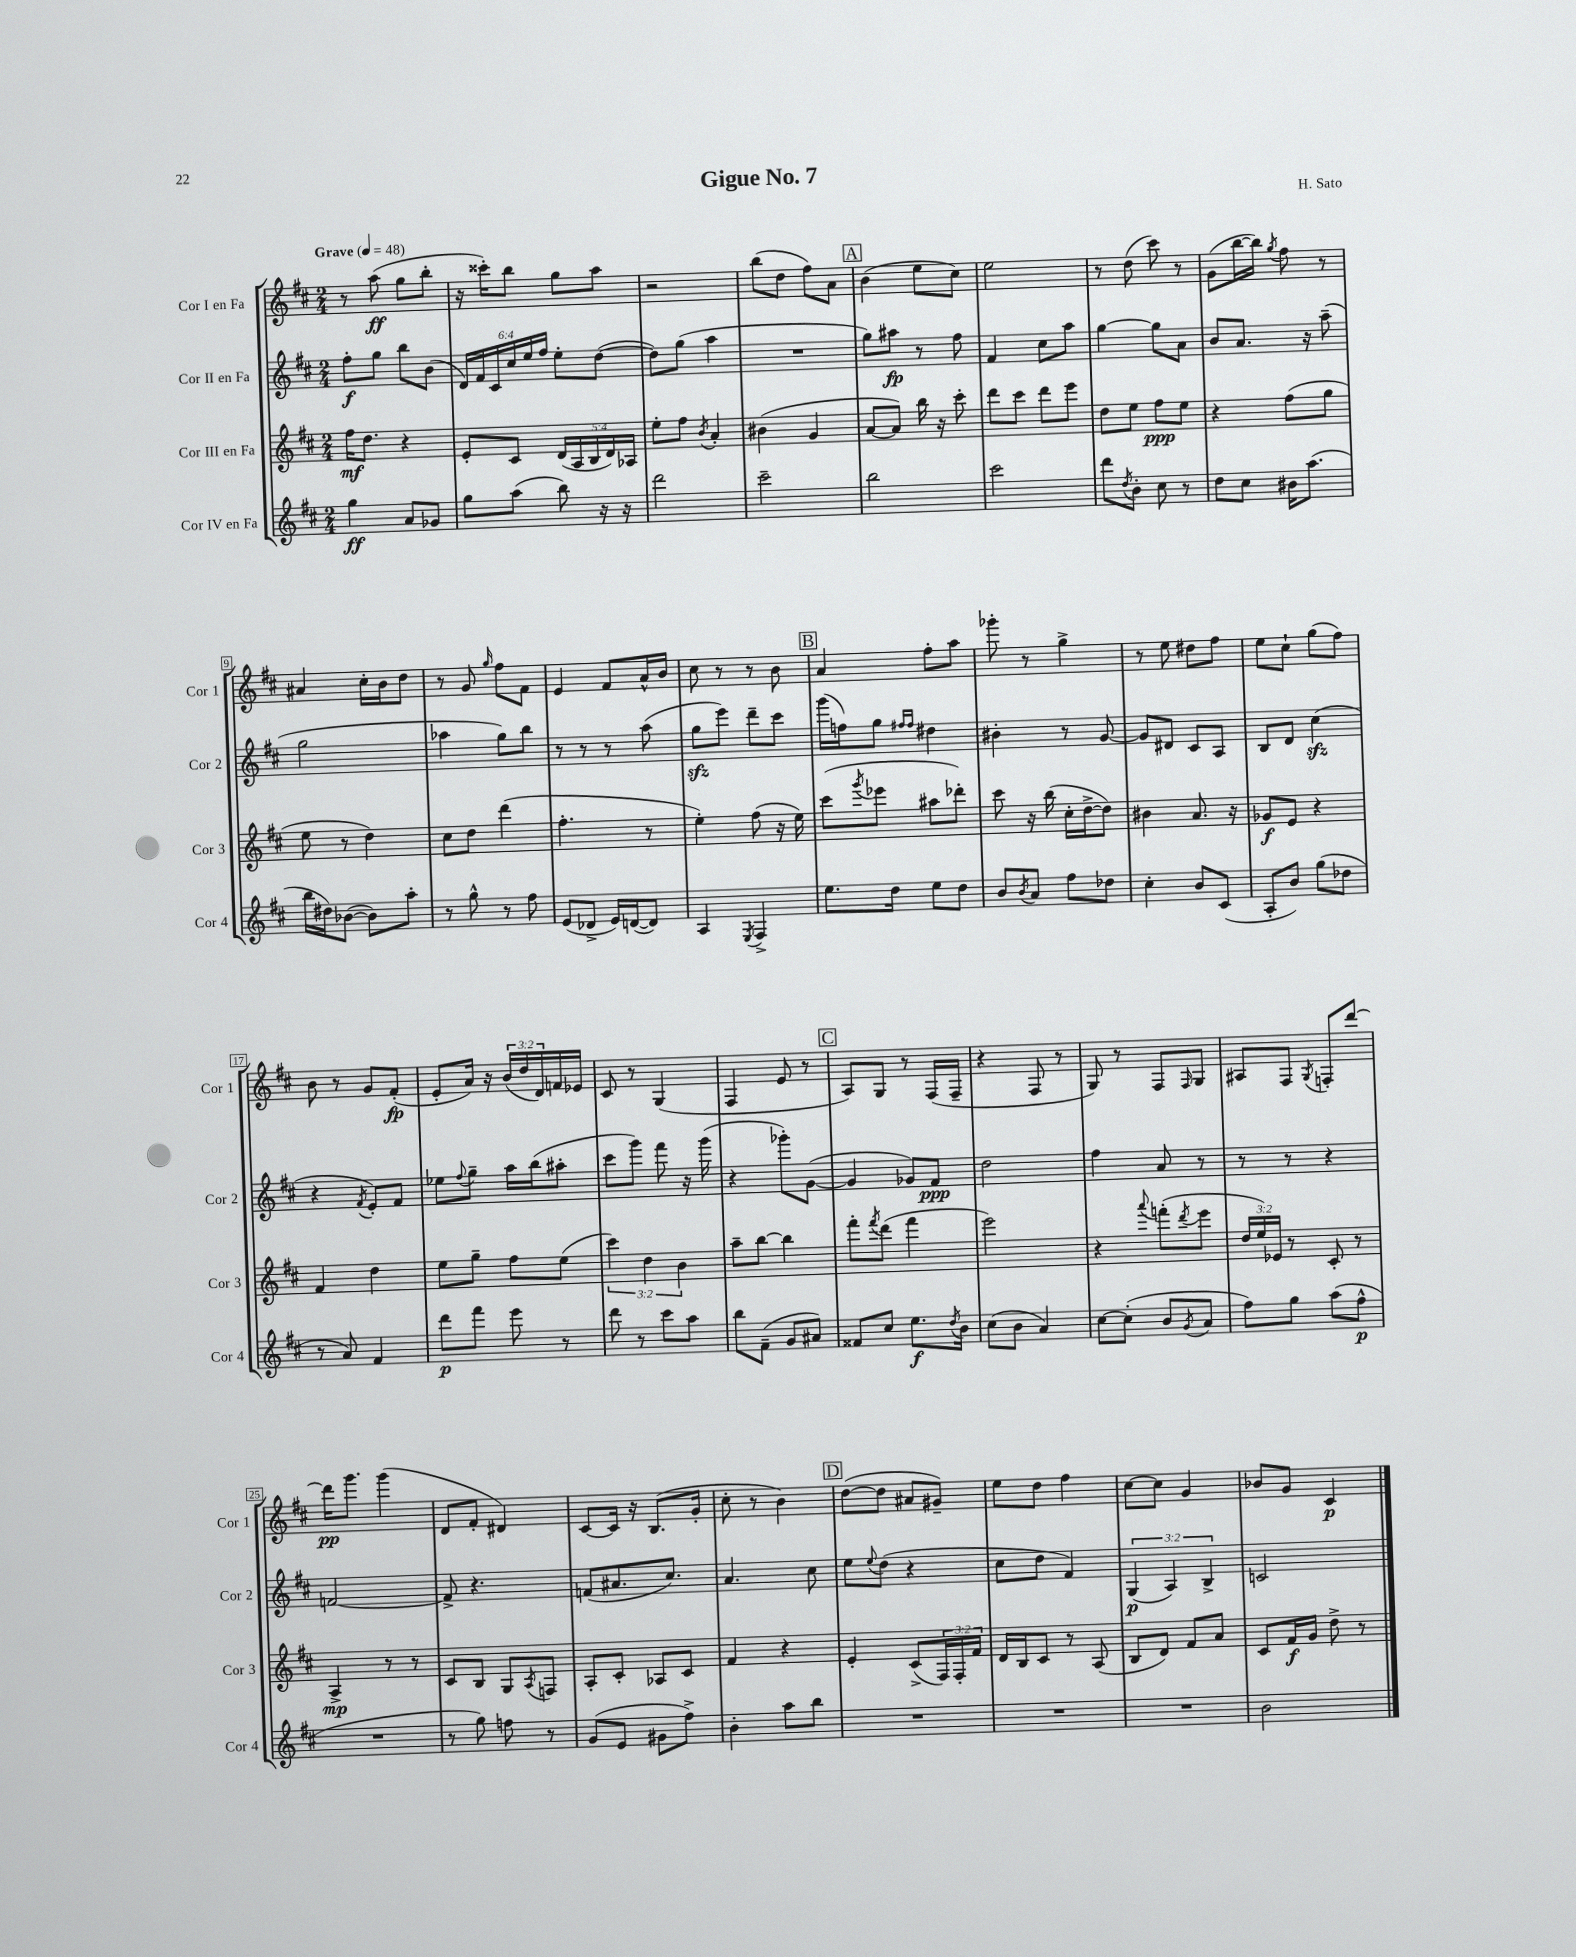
\header { title = "Gigue No. 7" composer = "H. Sato" }
<<
\new StaffGroup <<
\new Staff = "s0" \with { instrumentName = "Cor I en Fa" shortInstrumentName = "Cor 1" } {
    \clef treble \key d \major \numericTimeSignature \time 2/4 \override Staff.TupletNumber.text = #tuplet-number::calc-fraction-text \tempo "Grave" 4 = 48
    r8 a''8\ff( g''8 b''8-. |
    r16 cisis'''16-.) b''8 g''8 a''8 |
    r2 |
    b''8( d''8 fis''8) a'8 |
    \mark \markup { \box "A" } b'4( e''8 cis''8) |
    e''2 |
    r8 d''8( cis'''8) r8 |
    g'8( b''16~ b''16) \acciaccatura { g''8 } fis''8 r8 |
    ais'4 cis''16-. b'16 d''8 |
    r8 g'8 \grace { g''16 } fis''8 fis'8 |
    e'4 fis'8 a'16-^ b'16 |
    cis''8 r8 r8 b'8 |
    \mark \markup { \box "B" } a'4 fis''8-. a''8 |
    ges'''8-. r8 g''4-> |
    r8 e''8 dis''8 fis''8 |
    e''8 cis''8-! g''8( fis''8) |
    b'8 r8 g'8 fis'8-.\fp( |
    e'8-. a'16) r16 \tuplet 3/2 { b'16( d''16 d'16) } f'16 ees'16 |
    cis'8 r8 g4( |
    fis4 e'8 r8 |
    \mark \markup { \box "C" } a8) g8 r8 fis16( fis16-- |
    r4 fis8 r8 |
    g8) r8 fis8 \grace { fis16 } g8 |
    ais8 fis8 \acciaccatura { g8 } f8-. d'''8~ |
    d'''16\pp g'''8. g'''4( |
    d'8 fis'8-. dis'4) |
    cis'8~ cis'16 r16 b8.( g'16-. |
    cis''8-. r8 b'4) |
    \mark \markup { \box "D" } d''8~( d''8 ais'8 gis'8--) |
    e''8 d''8 fis''4 |
    cis''8~ cis''8 g'4 |
    bes'8 g'8 cis'4\p \bar "|." |
}
\new Staff = "s1" \with { instrumentName = "Cor II en Fa" shortInstrumentName = "Cor 2" } {
    \clef treble \key d \major \numericTimeSignature \time 2/4 \override Staff.TupletNumber.text = #tuplet-number::calc-fraction-text
    fis''8-.\f g''8 b''8 b'8( |
    \tuplet 6/4 { d'16) fis'16 cis'16 cis''16 e''16 fis''16 } e''8-. d''8~( |
    d''8) g''8( a''4 |
    R2 |
    \mark \markup { \box "A" } g''8) ais''8\fp r8 fis''8 |
    fis'4 cis''8 a''8 |
    g''4~ g''8 a'8 |
    b'8 a'8. r16 a''8--( |
    g''2 |
    aes''4 g''8) b''8 |
    r8 r8 r8 a''8( |
    g''8\sfz e'''8) d'''8-- cis'''8 |
    \mark \markup { \box "B" } g'''16( f''16) g''8 \grace { fis''16 fis''16 } dis''4 |
    bis'4-. r8 g'8~ |
    g'8 dis'8 cis'8 a8 |
    b8 d'8 cis''4\sfz( |
    r4 \acciaccatura { fis'8 } e'8-.) fis'8 |
    ees''8 \appoggiatura { fis''8 } g''8-- a''16 b''16( ais''8-. |
    cis'''8 g'''8) fis'''8 r16 g'''16( |
    r4 ges'''8-.) g'8~( |
    \mark \markup { \box "C" } g'4 ges'8) fis'8\ppp |
    d''2 |
    fis''4 a'8 r8 |
    r8 r8 r4 |
    f'2~ |
    f'8-> r4. |
    f'8( ais'8. cis''8.) |
    a'4. cis''8 |
    \mark \markup { \box "D" } e''8 \appoggiatura { e''8 } d''8( r4 |
    cis''8 d''8 fis'4) |
    \tuplet 3/2 { g4\p( a4) b4-> } |
    c'2 \bar "|." |
}
\new Staff = "s2" \with { instrumentName = "Cor III en Fa" shortInstrumentName = "Cor 3" } {
    \clef treble \key d \major \numericTimeSignature \time 2/4 \override Staff.TupletNumber.text = #tuplet-number::calc-fraction-text
    fis''16\mf d''8. r4 |
    e'8-. cis'8 \tuplet 5/4 { d'16( a16 b16 d'16) aes16 } |
    e''8-. fis''8 \acciaccatura { b'8 } a'4-. |
    bis'4( g'4 |
    \mark \markup { \box "A" } a'8~ a'8) b''16 r16 cis'''8-. |
    d'''8 cis'''8 d'''8 e'''8 |
    d''8 e''8 fis''8\ppp e''8 |
    r4 fis''8( g''8 |
    e''8 r8 d''4) |
    cis''8 d''8 d'''4( |
    fis''4.-. r8 |
    e''4-.) fis''8( r16 e''16) |
    \mark \markup { \box "B" } cis'''8( \acciaccatura { g'''8 } ees'''8 ais''8 des'''8-.) |
    cis'''8 r16 b''16( cis''16-. d''16~-> d''8) |
    bis'4 a'8. r16 |
    ges'8\f e'8 r4 |
    fis'4 d''4 |
    e''8 g''8-- fis''8 e''8( |
    \tuplet 3/2 { cis'''4) d''4 b'4 } |
    a''8-- b''8~ b''4 |
    \mark \markup { \box "C" } fis'''8-. \acciaccatura { fis'''8 } d'''8( fis'''4 |
    e'''2) |
    r4 \appoggiatura { a'''8 } f'''8-.( \acciaccatura { d'''8 } e'''8 |
    \tuplet 3/2 { d''16 e''16) ees'16 } r8 cis'8-. r8 |
    a4->\mp r8 r8 |
    cis'8 b8 g8 \acciaccatura { a8 } f8 |
    a8-. cis'8-. aes8 cis'8 |
    fis'4 r4 |
    \mark \markup { \box "D" } e'4-. cis'8->( \tuplet 3/2 { fis16) fis16-. fis'16 } |
    d'16 b16 cis'8 r8 a8( |
    b8 d'8) fis'8 a'8 |
    cis'8 fis'16\f g'16 d''8-> r8 \bar "|." |
}
\new Staff = "s3" \with { instrumentName = "Cor IV en Fa" shortInstrumentName = "Cor 4" } {
    \clef treble \key d \major \numericTimeSignature \time 2/4
    g''4\ff a'8 ges'8 |
    g''8 a''8( b''8) r16 r16 |
    d'''2 |
    cis'''2-- |
    \mark \markup { \box "A" } b''2 |
    cis'''2 |
    d'''8 \acciaccatura { d''8 } b'8-. cis''8 r8 |
    d''8 cis''8 bis'16 a''8.( |
    b''16 dis''16) bes'8~( bes'8) a''8-. |
    r8 g''8-^ r8 fis''8 |
    e'8( des'8-> e'16) d'16~( d'8) |
    a4 \acciaccatura { e8 } fis4-> |
    \mark \markup { \box "B" } e''8. d''16 e''8 d''8 |
    b'8 \acciaccatura { b'8 } a'8 fis''8 des''8 |
    cis''4-. b'8 cis'8( |
    a8-. b'8) g''8( des''8 |
    r8 a'8) fis'4 |
    d'''8\p fis'''8 e'''8 r8 |
    d'''8 r8 cis'''8 a''8 |
    b''8 fis'8--( g'8 ais'8) |
    \mark \markup { \box "C" } fisis'8 cis''8 e''8.\f \acciaccatura { d''8 } b'16 |
    cis''8( b'8 a'4) |
    cis''8~ cis''8-.( b'8 \acciaccatura { g'8 } a'8 |
    fis''8) g''8 a''8( fis''8-^\p |
    R2 |
    r8 g''8) f''8 r8 |
    g'8( e'8 gis'8 fis''8->) |
    b'4-. a''8 b''8 |
    \mark \markup { \box "D" } R2 |
    R2 |
    R2 |
    b'2 \bar "|." |
}
>>
>>
\layout { \context { \Score \override BarNumber.stencil = #(make-stencil-boxer 0.1 0.3 ly:text-interface::print) } }
